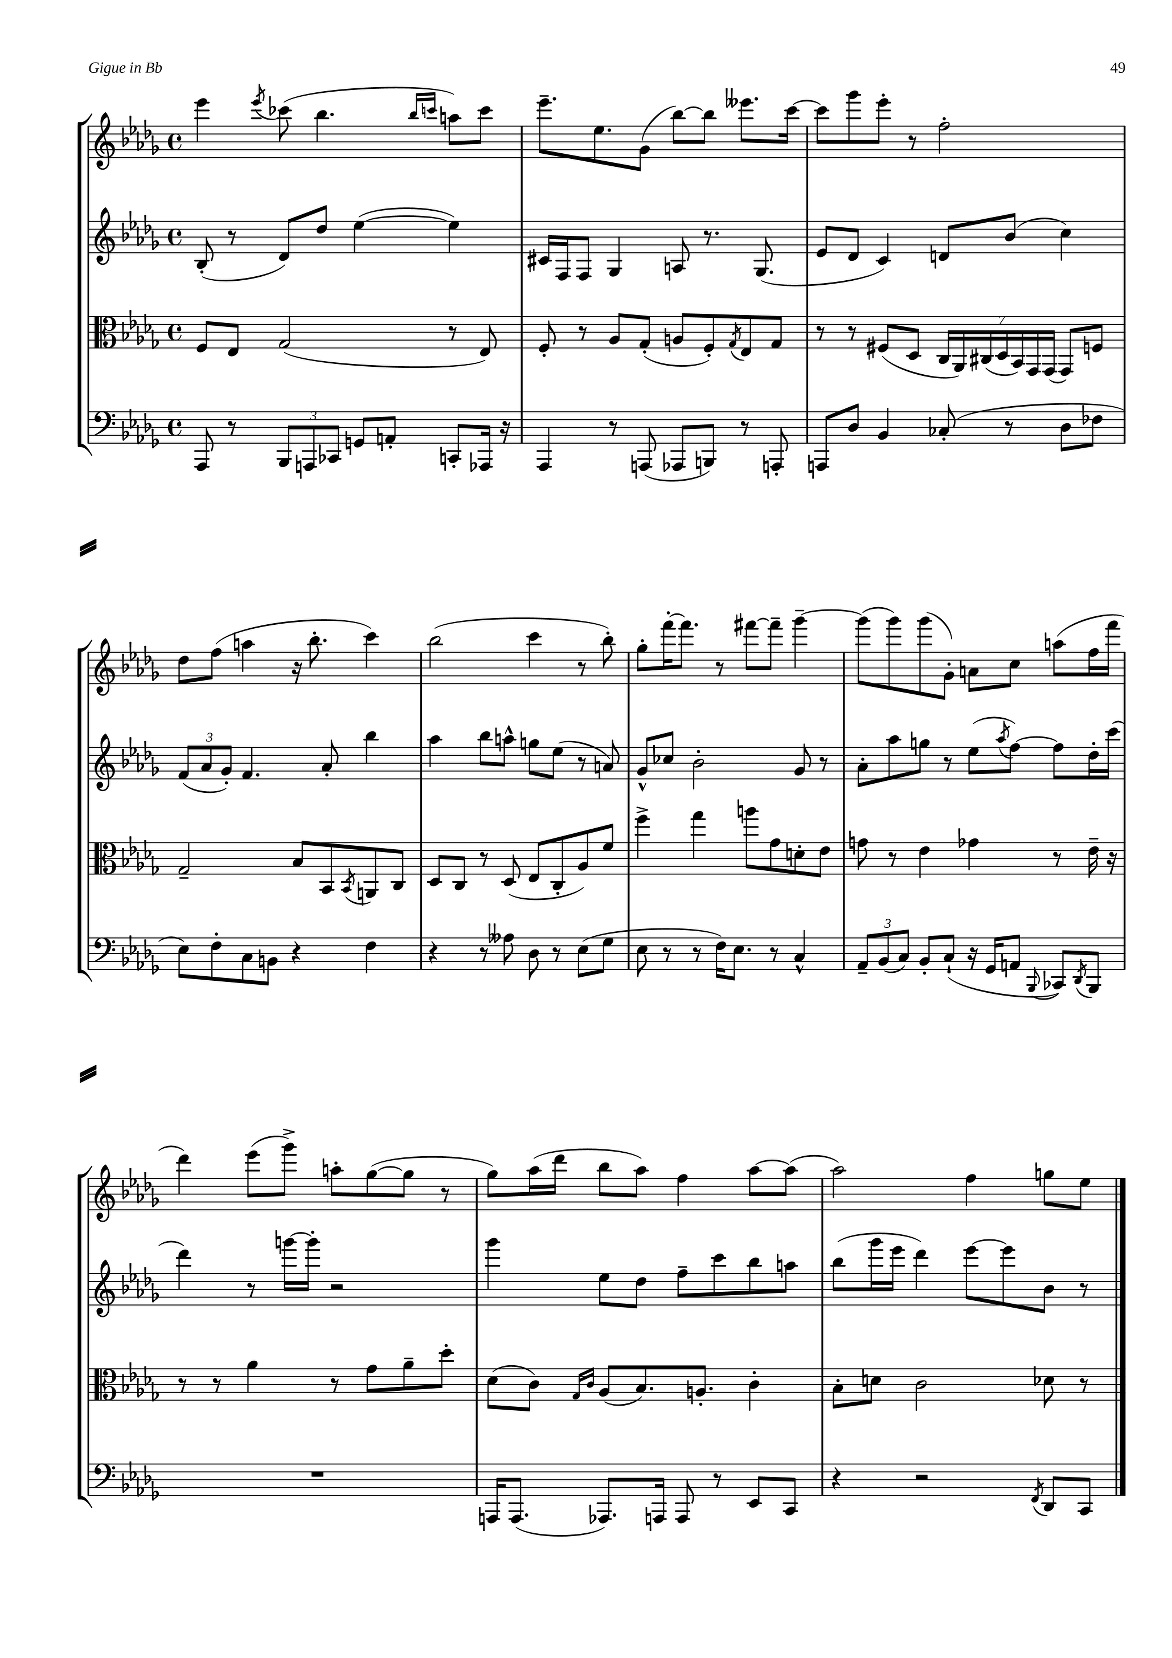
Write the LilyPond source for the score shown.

<<
\new StaffGroup <<
\new Staff = "s0" {
    \clef treble \key des \major \defaultTimeSignature \time 4/4
    ees'''4 \acciaccatura { ees'''8 } ces'''8( bes''4. \grace { bes''16 c'''16 } a''8) c'''8 |
    ees'''8.-- ees''8. ges'8( bes''8~) bes''8 eeses'''8. c'''16~ |
    c'''8 ges'''8 ees'''8-. r8 f''2-. |
    des''8 f''8( a''4 r16 bes''8.-. c'''4) |
    bes''2( c'''4 r8 bes''8-.) |
    ges''8-. f'''16~-. f'''8. r8 fis'''8~ fis'''8-- ges'''4~-- |
    ges'''8( ges'''8) ges'''8( ges'8-.) a'8 c''8 a''8( f''16 f'''16 |
    des'''4) ees'''8( ges'''8->) a''8-. ges''8~( ges''8 r8 |
    ges''8) aes''16( des'''16 bes''8 aes''8) f''4 aes''8~ aes''8( |
    aes''2) f''4 g''8 ees''8 \bar "|." |
}
\new Staff = "s1" {
    \clef treble \key des \major \defaultTimeSignature \time 4/4
    bes8-.( r8 des'8) des''8 ees''4~( ees''4) |
    cis'16 f16 f8 ges4 a8 r8. ges8.( |
    ees'8 des'8 c'4) d'8 bes'8( c''4) |
    \tuplet 3/2 { f'8( aes'8 ges'8-.) } f'4. aes'8-. bes''4 |
    aes''4 bes''8 a''8-^ g''8 ees''8( r8 a'8) |
    ges'8-^ ces''8 bes'2-. ges'8 r8 |
    aes'8-. aes''8 g''8 r8 ees''8( \acciaccatura { aes''8 } f''8~) f''8 des''16-. c'''16( |
    des'''4) r8 g'''16~ g'''16-. r2 |
    ges'''4 ees''8 des''8 f''8-- c'''8 bes''8 a''8 |
    bes''8( ges'''16 ees'''16 des'''4) ees'''8~ ees'''8 bes'8 r8 \bar "|." |
}
\new Staff = "s2" {
    \clef alto \key des \major \defaultTimeSignature \time 4/4
    f8 ees8 ges2( r8 ees8) |
    f8-. r8 aes8 ges8-.( a8 f8-.) \acciaccatura { ges8 } ees8 ges8 |
    r8 r8 fis8( des8 \tuplet 7/4 { c16 aes,16) cis16( des16 bes,16) ges,16 ges,16( } ges,8) f8 |
    ges2-- bes8 bes,8 \acciaccatura { bes,8 } a,8 c8 |
    des8 c8 r8 des8( ees8 c8-. aes8) f'8 |
    f''4-> ges''4 a''8 ges'8 d'8-. ees'8 |
    g'8 r8 ees'4 ges'4 r8 ees'16-- r16 |
    r8 r8 aes'4 r8 ges'8 aes'8-- des''8-. |
    des'8( c'8) \grace { ges16 c'16 } aes8( bes8.) a8.-. c'4-. |
    bes8-. d'8 c'2 des'8 r8 \bar "|." |
}
\new Staff = "s3" {
    \clef bass \key des \major \defaultTimeSignature \time 4/4
    aes,,8 r8 \tuplet 3/2 { bes,,8 a,,8 ces,8 } g,8 a,8-. c,8-. aes,,16 r16 |
    aes,,4 r8 a,,8( aes,,8 b,,8) r8 a,,8-. |
    a,,8 des8 bes,4 ces8-.( r8 des8 fes8 |
    ees8) f8-. c8 b,8 r4 f4 |
    r4 r8 aeses8 des8 r8 ees8( ges8 |
    ees8 r8 r8 f16) ees8. r8 c4-^ |
    \tuplet 3/2 { aes,8-- bes,8( c8) } bes,8-. c8-!( r16 ges,16 a,8 \appoggiatura { bes,,8 } ces,8) \acciaccatura { des,8 } bes,,8 |
    R1 |
    a,,16 a,,8.( aes,,8.) a,,16 a,,8 r8 ees,8 c,8 |
    r4 r2 \acciaccatura { f,8 } des,8 c,8 \bar "|." |
}
>>
>>
\layout { \context { \Score \remove "Bar_number_engraver" } }
